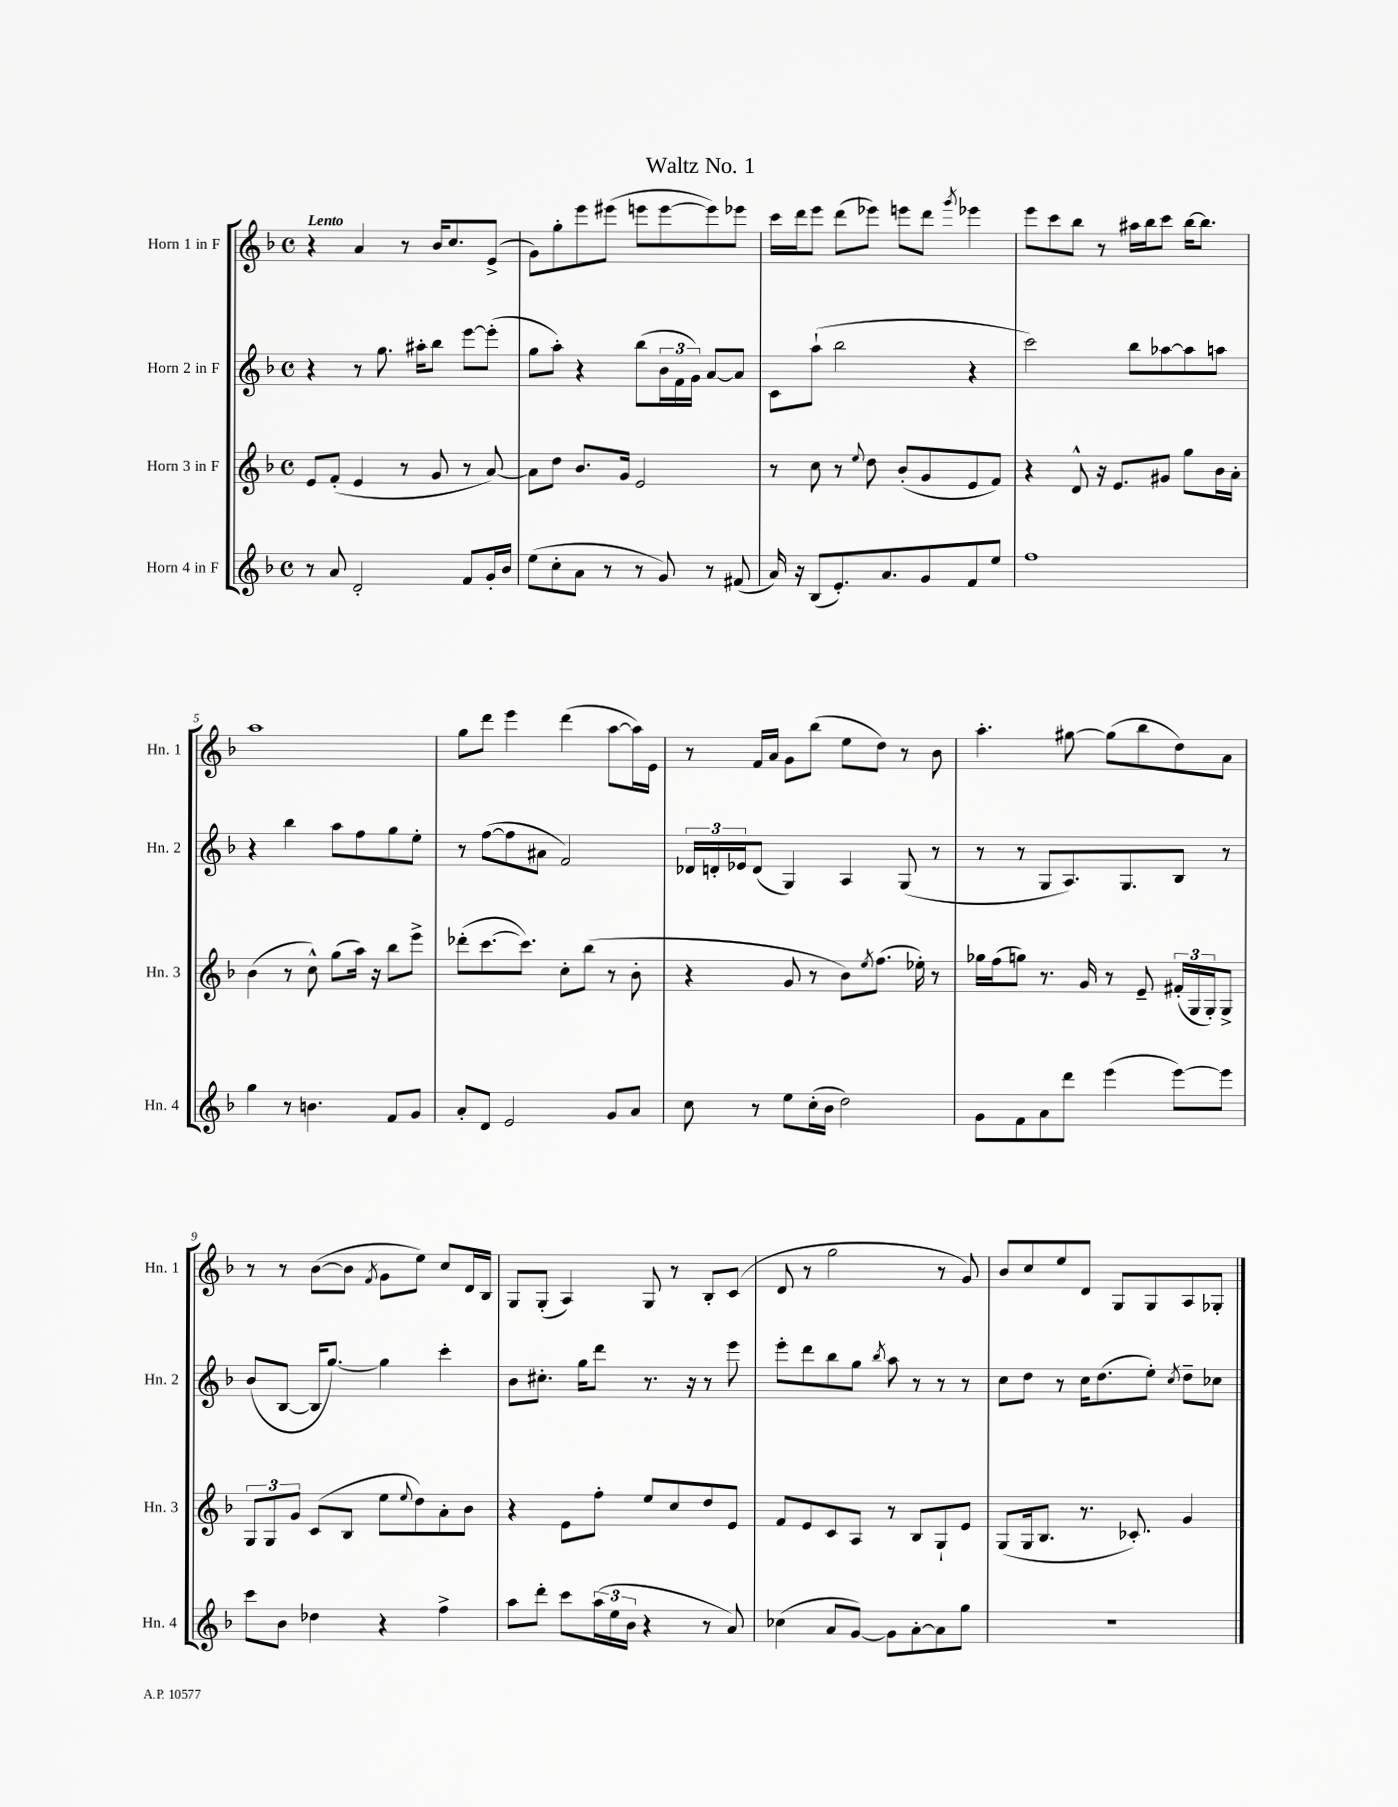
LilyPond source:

\header { title = "Waltz No. 1" }
<<
\new StaffGroup <<
\new Staff = "s0" \with { instrumentName = "Horn 1 in F" shortInstrumentName = "Hn. 1" } {
    \clef treble \key f \major \defaultTimeSignature \time 4/4 \tempo "Lento"
    r4 a'4 r8 bes'16 c''8. e'8->( |
    g'8) g''8-. e'''8 eis'''8( e'''8 e'''8~ e'''8) ees'''8 |
    c'''16 d'''16 e'''8 d'''8( ees'''8) e'''8 d'''8 \acciaccatura { g'''8 } ees'''4 |
    e'''8 c'''8 bes''8 r8 ais''16 bes''16 c'''8 bes''16~ bes''8. |
    a''1 |
    g''8 d'''8 e'''4 d'''4( a''8~ a''16) e'16 |
    r8 f'16 a'16 g'8 bes''8( e''8 d''8) r8 bes'8 |
    a''4.-. gis''8~ gis''8( bes''8 d''8) a'8 |
    r8 r8 bes'8~( bes'8 \acciaccatura { f'8 } g'8 e''8) c''8 d'16 bes16 |
    g8 g8-.( a4) g8 r8 bes8-. c'8( |
    d'8 r8 g''2 r8 g'8) |
    bes'8 c''8 e''8 d'8 g8 g8 a8 ges8-. \bar "|." |
}
\new Staff = "s1" \with { instrumentName = "Horn 2 in F" shortInstrumentName = "Hn. 2" } {
    \clef treble \key f \major \defaultTimeSignature \time 4/4
    r4 r8 g''8. ais''16-. bes''8 e'''8~ e'''8-.( |
    g''8 a''8-.) r4 bes''8( \tuplet 3/2 { bes'16 f'16 g'16) } a'8~ a'8 |
    c'8 a''8-!( bes''2 r4 |
    c'''2) bes''8 aes''8~ aes''8 a''8 |
    r4 bes''4 a''8 f''8 g''8 e''8-. |
    r8 f''8~( f''8 ais'8 f'2) |
    \tuplet 3/2 { des'16 d'16-. ees'16 } d'8( g4) a4 g8( r8 |
    r8 r8 g8 a8.) g8. bes8 r8 |
    bes'8( bes8~ bes16 g''8.~) g''4 c'''4-. |
    bes'8 cis''8.-. g''16 d'''8 r8. r16 r8 e'''8 |
    e'''8-. d'''8 bes''8 g''8 \acciaccatura { bes''8 } a''8 r8 r8 r8 |
    c''8 d''8 r8 c''16 d''8.( e''8-.) \acciaccatura { c''8 } d''8-- ces''8 \bar "|." |
}
\new Staff = "s2" \with { instrumentName = "Horn 3 in F" shortInstrumentName = "Hn. 3" } {
    \clef treble \key f \major \defaultTimeSignature \time 4/4
    e'8 f'8-.( e'4 r8 g'8 r8 a'8~) |
    a'8 d''8 bes'8. g'16 e'2 |
    r8 c''8 r8 \appoggiatura { e''8 } d''8 bes'8-.( g'8 e'8 f'8) |
    r4 d'8-^ r16 e'8. gis'8 g''8 bes'16 a'16-. |
    bes'4( r8 c''8-^) g''8( a''16) r16 bes''8 e'''8-> |
    des'''8-.( c'''8.~ c'''8.) c''8-. bes''8( r8 bes'8-. |
    r4 g'8 r8 bes'8) \acciaccatura { e''8 } f''8.( ees''16-.) r8 |
    ges''16 f''16( g''8) r8. g'16 r8 e'8-- \tuplet 3/2 { fis'16-.( g16 g16-.) } g8-> |
    \tuplet 3/2 { g8 g8 g'8 } c'8( bes8 e''8 \appoggiatura { e''8 } d''8) a'8-. bes'8 |
    r4 e'8 f''8-. e''8 c''8 d''8 e'8 |
    f'8 e'8 c'8 a8 r8 bes8 g8-! e'8 |
    g8( g16 bes8. r8. ces'8.-.) g'4 \bar "|." |
}
\new Staff = "s3" \with { instrumentName = "Horn 4 in F" shortInstrumentName = "Hn. 4" } {
    \clef treble \key f \major \defaultTimeSignature \time 4/4
    r8 a'8 d'2-. f'8 g'16-. bes'16 |
    e''8( c''8-. a'8 r8 r8 g'8) r8 fis'8( |
    a'16) r16 bes8( e'8.-.) a'8. g'8 f'8 e''8 |
    f''1 |
    g''4 r8 b'4. f'8 g'8 |
    a'8-. d'8 e'2 g'8 a'8 |
    c''8 r8 e''8 c''16-.( bes'16 d''2) |
    g'8 f'8 a'8 d'''8 e'''4( e'''8~) e'''8 |
    c'''8 bes'8 des''4 r4 f''4-> |
    a''8 d'''8-. c'''8 \tuplet 3/2 { a''16( e''16 bes'16 } r4 r8 a'8) |
    ces''4( a'8 g'8~) g'8 a'8~-. a'8 g''8 |
    r1 \bar "|." |
}
>>
>>
